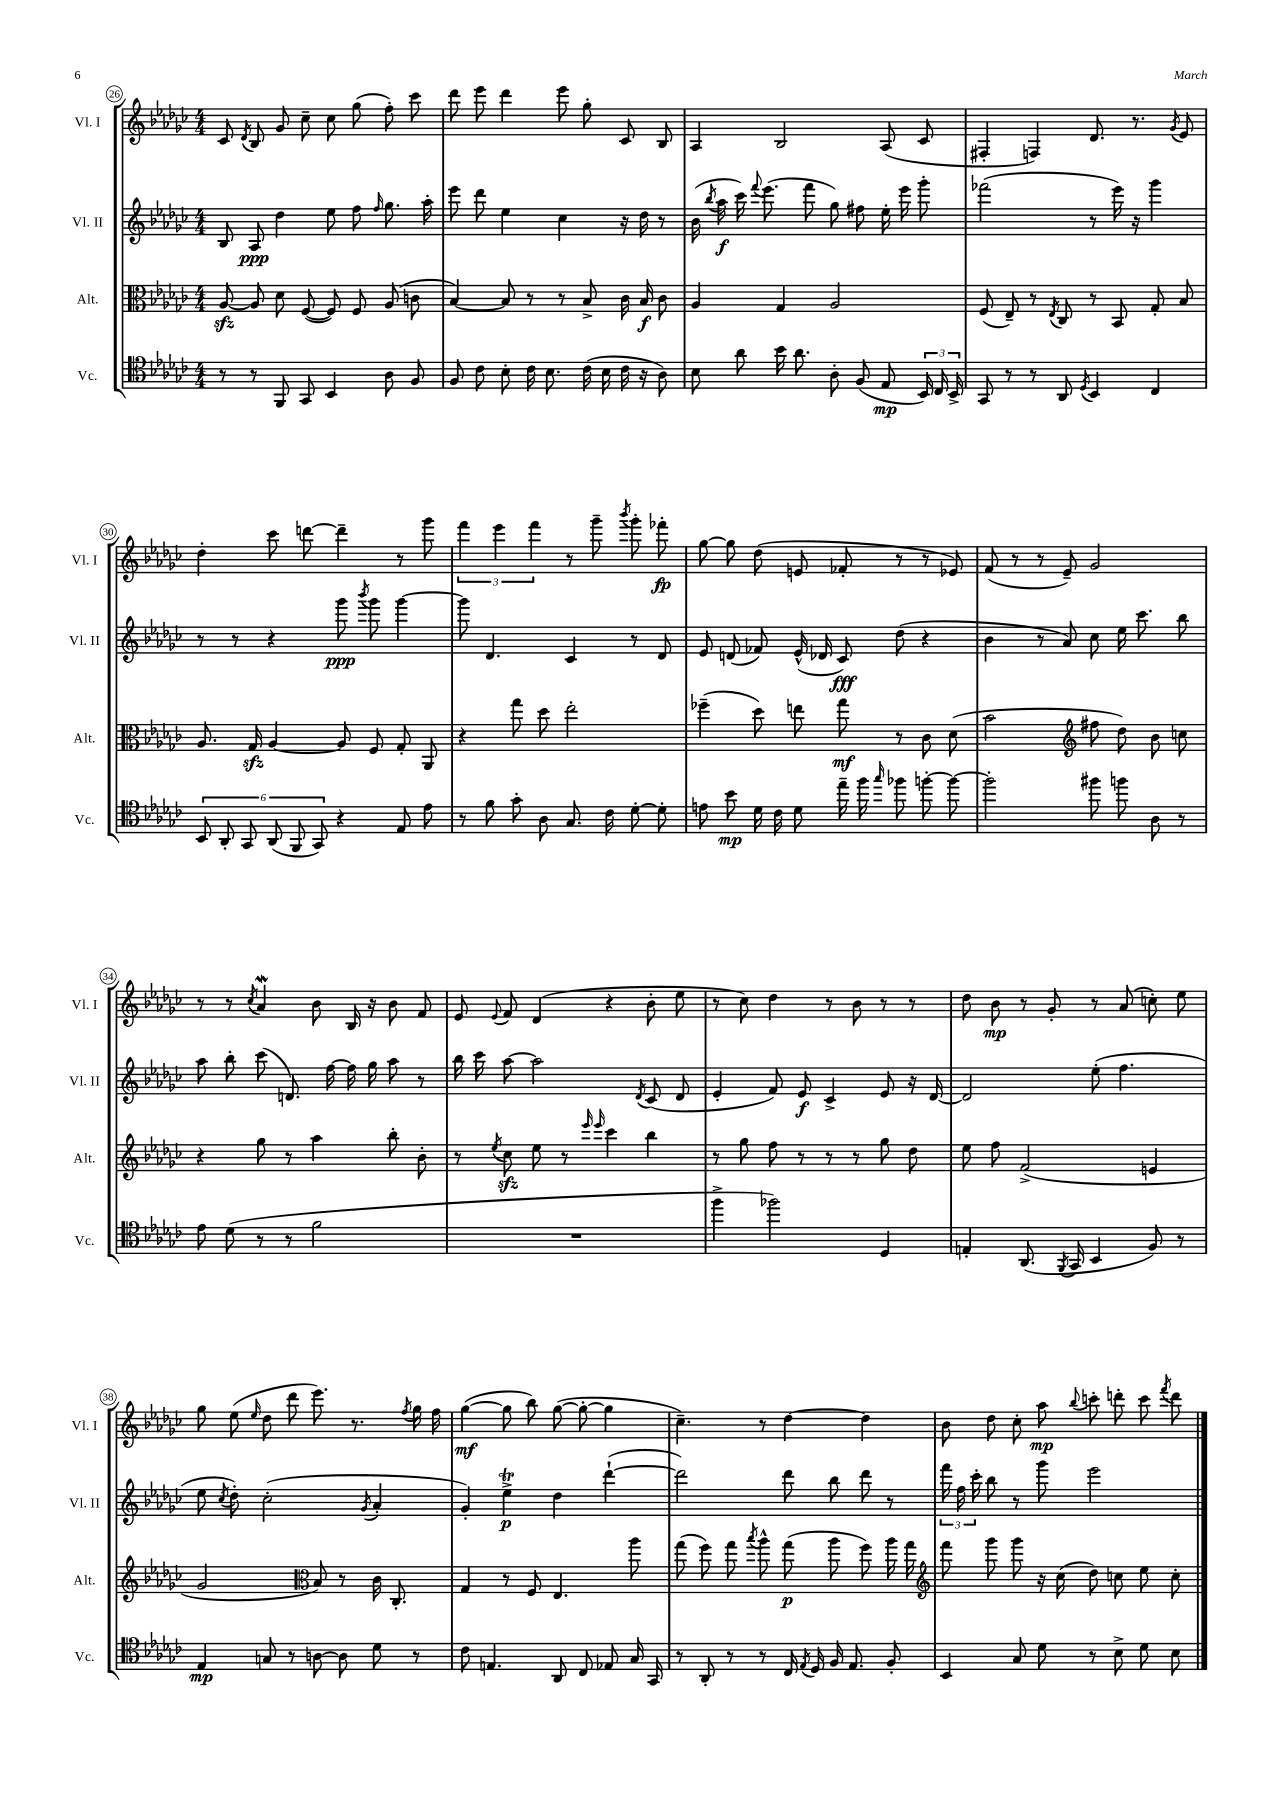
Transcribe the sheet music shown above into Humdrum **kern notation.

**kern	**kern	**kern	**kern
*staff4	*staff3	*staff2	*staff1
*clefC4	*clefC3	*clefG2	*clefG2
*k[b-e-a-d-g-c-]	*k[b-e-a-d-g-c-]	*k[b-e-a-d-g-c-]	*k[b-e-a-d-g-c-]
*M4/4	*M4/4	*M4/4	*M4/4
8r	[8A-	8B-	8c-
.	.	.	8qd-
8r	8A-]	8A-	8B-
8FF	8d-	4dd-	8g-
8GG-	([8F	.	8cc-~
4BB-	8F])	8ee-	8cc-
.	8F	8ff	(8gg-
.	.	16qqff	.
8A-	(8A-	8.gg-	8ff')
8F	8c	.	8ccc-
.	.	16aa-'	.
=	=	=	=
8F	[4B-)	8eee-	8ddd-
8c-	.	8ddd-	8eee-
8B-'	8B-]	4ee-	4ddd-
16c-	8r	.	.
8.B-	.	.	.
.	8r	4cc-	8eee-
(16c-	8B-^	.	8gg-'
16B-	.	.	.
16c-	16c-	16r	8c-
16r	16B-	16dd-	.
8A-)	8c-	8r	8B-
=	=	=	=
8B-	4A-	(16b-	4A-
.	.	8qbb-	.
.	.	16aa-	.
8a-	.	16ccc-)	.
.	.	8qqfff	.
.	.	(8.eee-	.
16b-	4G-	.	2B-
8.a-	.	.	.
.	.	8fff	.
8A-'	2A-	8gg-)	.
(8F	.	8ff#	.
8E-	.	16ee-'	(8A-
.	.	16eee-	.
24BB-)	.	8ggg-'	8c-
24C-	.	.	.
24BB-^	.	.	.
=	=	=	=
8GG-	(8F	(2fff-	4F#'
8r	8E-~)	.	.
8r	8r	.	4F)
.	8qE-	.	.
8AA-	8C-	.	.
8qD-	.	.	.
4BB-	8r	8r	8.d-
.	8BB-	16eee-)	.
.	.	16r	8.r
4C-	8G-'	4ggg-	.
.	.	.	8qg-
.	8B-	.	8e-
=	=	=	=
12BB-	8.A-	8r	4dd-'
12AA-'	.	.	.
.	.	8r	.
12GG-	.	.	.
.	16G-	.	.
(12AA-	[4A-	4r	8ccc-
12FF	.	.	.
.	.	.	[8ddd
12GG-)	.	.	.
4r	8A-]	8ggg-	4ddd~]
.	.	8qbbb-	.
.	8F	8ggg-	.
8E-	8G-'	[4ggg-	8r
8e-	8AA-	.	8ggg-
=	=	=	=
8r	4r	8ggg-]	6fff
8f	.	4.d-	.
.	.	.	6eee-
8g-'	8gg-	.	.
.	.	.	6fff
8A-	8dd-	.	.
8.G-	2ee-'	4c-	8r
.	.	.	8ggg-~
16c-	.	.	.
.	.	.	8qbbb-
[8d-'	.	8r	8ggg-'
8d-']	.	8d-	8fff-'
=	=	=	=
8e	(4ff-~	8e-	[8gg-
8b-	.	(8d	8gg-]
16d-	8dd-)	8f-)	(8dd-
16c-	.	.	.
8d-	8ee	(16e-^^	8e
.	.	16d-	.
16ee-~	8gg-	8c-)	8f-'
16ff	.	.	.
16qqgg-	.	.	.
8ff-	8r	(8dd-	8r
[8ff'	8c-	4r	8r
8ff_	(8d-	.	8e-)
=	=	=	=
2ff']	2b-	4b-	(8f
.	.	.	8r
.	.	8r	8r
.	.	8a-)	8e-~)
*	*clefG2	*	*
8ff#	8ff#	8cc-	2g-
8ff	8dd-)	16ee-	.
.	.	8.ccc-	.
8A-	8b-	.	.
8r	8cc	8bb-	.
=	=	=	=
8e-	4r	8aa-	8r
(8d-	.	8bb-'	8r
.	.	.	8qcc-
8r	8gg-	(8ccc-	4a-
8r	8r	8.d)	.
2f	4aa-	.	8b-
.	.	[16ff	.
.	.	16ff]	16B-
.	.	16gg-	16r
.	8bb-'	8aa-	8b-
.	8b-'	8r	8f
=	=	=	=
1r	8r	16bb-	8e-
.	.	16ccc-	.
.	8qee-	.	8qqe-
.	8cc-	[8aa-	8f
.	8ee-	2aa-]	(4d-
.	8r	.	.
.	16qqeee-	.	.
.	16qqeee-	.	.
.	4ccc-	.	4r
.	.	8qd-	.
.	4bb-	(8c-	8b-'
.	.	8d-	8ee-
=	=	=	=
4ff^	8r	4e-'	8r
.	8gg-	.	8cc-)
2ff-)	8ff	8f)	4dd-
.	8r	8e-	.
.	8r	4c-^	8r
.	8r	.	8b-
4D-	8gg-	8e-	8r
.	8dd-	16r	8r
.	.	[16d-	.
=	=	=	=
4E'	8ee-	2d-]	8dd-
.	8ff	.	8b-
(8.AA-	(2f^	.	8r
.	.	.	8g-'
8qFF	.	.	.
16GG-	.	.	.
4BB-	.	(8ee-'	8r
.	.	4.ff	(8a-
8F)	4e	.	8cc')
8r	.	.	8ee-
=	=	=	=
4E-	2g-	8ee-	8gg-
.	.	8qcc-	.
.	.	8dd-')	(8ee-
.	.	.	16qqee-
8G	.	(2cc-'	8dd-
8r	.	.	8ddd-
*	*clefC3	*	*
[8A	8B-)	.	8.eee-)
8A]	8r	.	.
.	.	.	8.r
.	.	8qg-	.
8d-	16c-	4a-'	.
.	8.C-'	.	.
.	.	.	8qff
8r	.	.	16gg-
.	.	.	16ff
=	=	=	=
8c-	4G-	4g-')	([4gg-
4.E	.	.	.
.	8r	4ee-^	8gg-]
.	8F	.	8bb-)
8AA-	4.E-	4dd-	([8gg-
8C-	.	.	8gg-'_
8E-	.	([4ddd-`	4gg-]
16G-	8aa-	.	.
16GG-	.	.	.
=	=	=	=
8r	(8gg-	2ddd-])	4.cc-~)
8AA-'	8ff)	.	.
8r	8gg-	.	.
.	8qbb-	.	.
8r	8aa-^^	.	8r
16C-	(8gg-	8ddd-	[4dd-
8qE-	.	.	.
16D-	.	.	.
16F	8aa-	8bb-	.
8.E-	.	.	.
.	8ff)	8ddd-	4dd-]
8F'	16aa-	8r	.
.	16gg-	.	.
=	=	=	=
*	*clefG2	*	*
4BB-	8fff	24fff	8b-
.	.	24ff	.
.	.	24ccc-'	.
.	8ggg-	8bb-	8dd-
8G-	8ggg-	8r	8cc-'
8d-	16r	8ggg-	8aa-
.	(16cc-	.	.
.	.	.	8qqbb-
8r	8dd-)	2eee-	8ccc'
8B-^	8cc	.	8ddd'
8d-	8ee-	.	8ccc
.	.	.	8qfff
8B-	8cc'	.	8ddd
==	==	==	==
*-	*-	*-	*-
